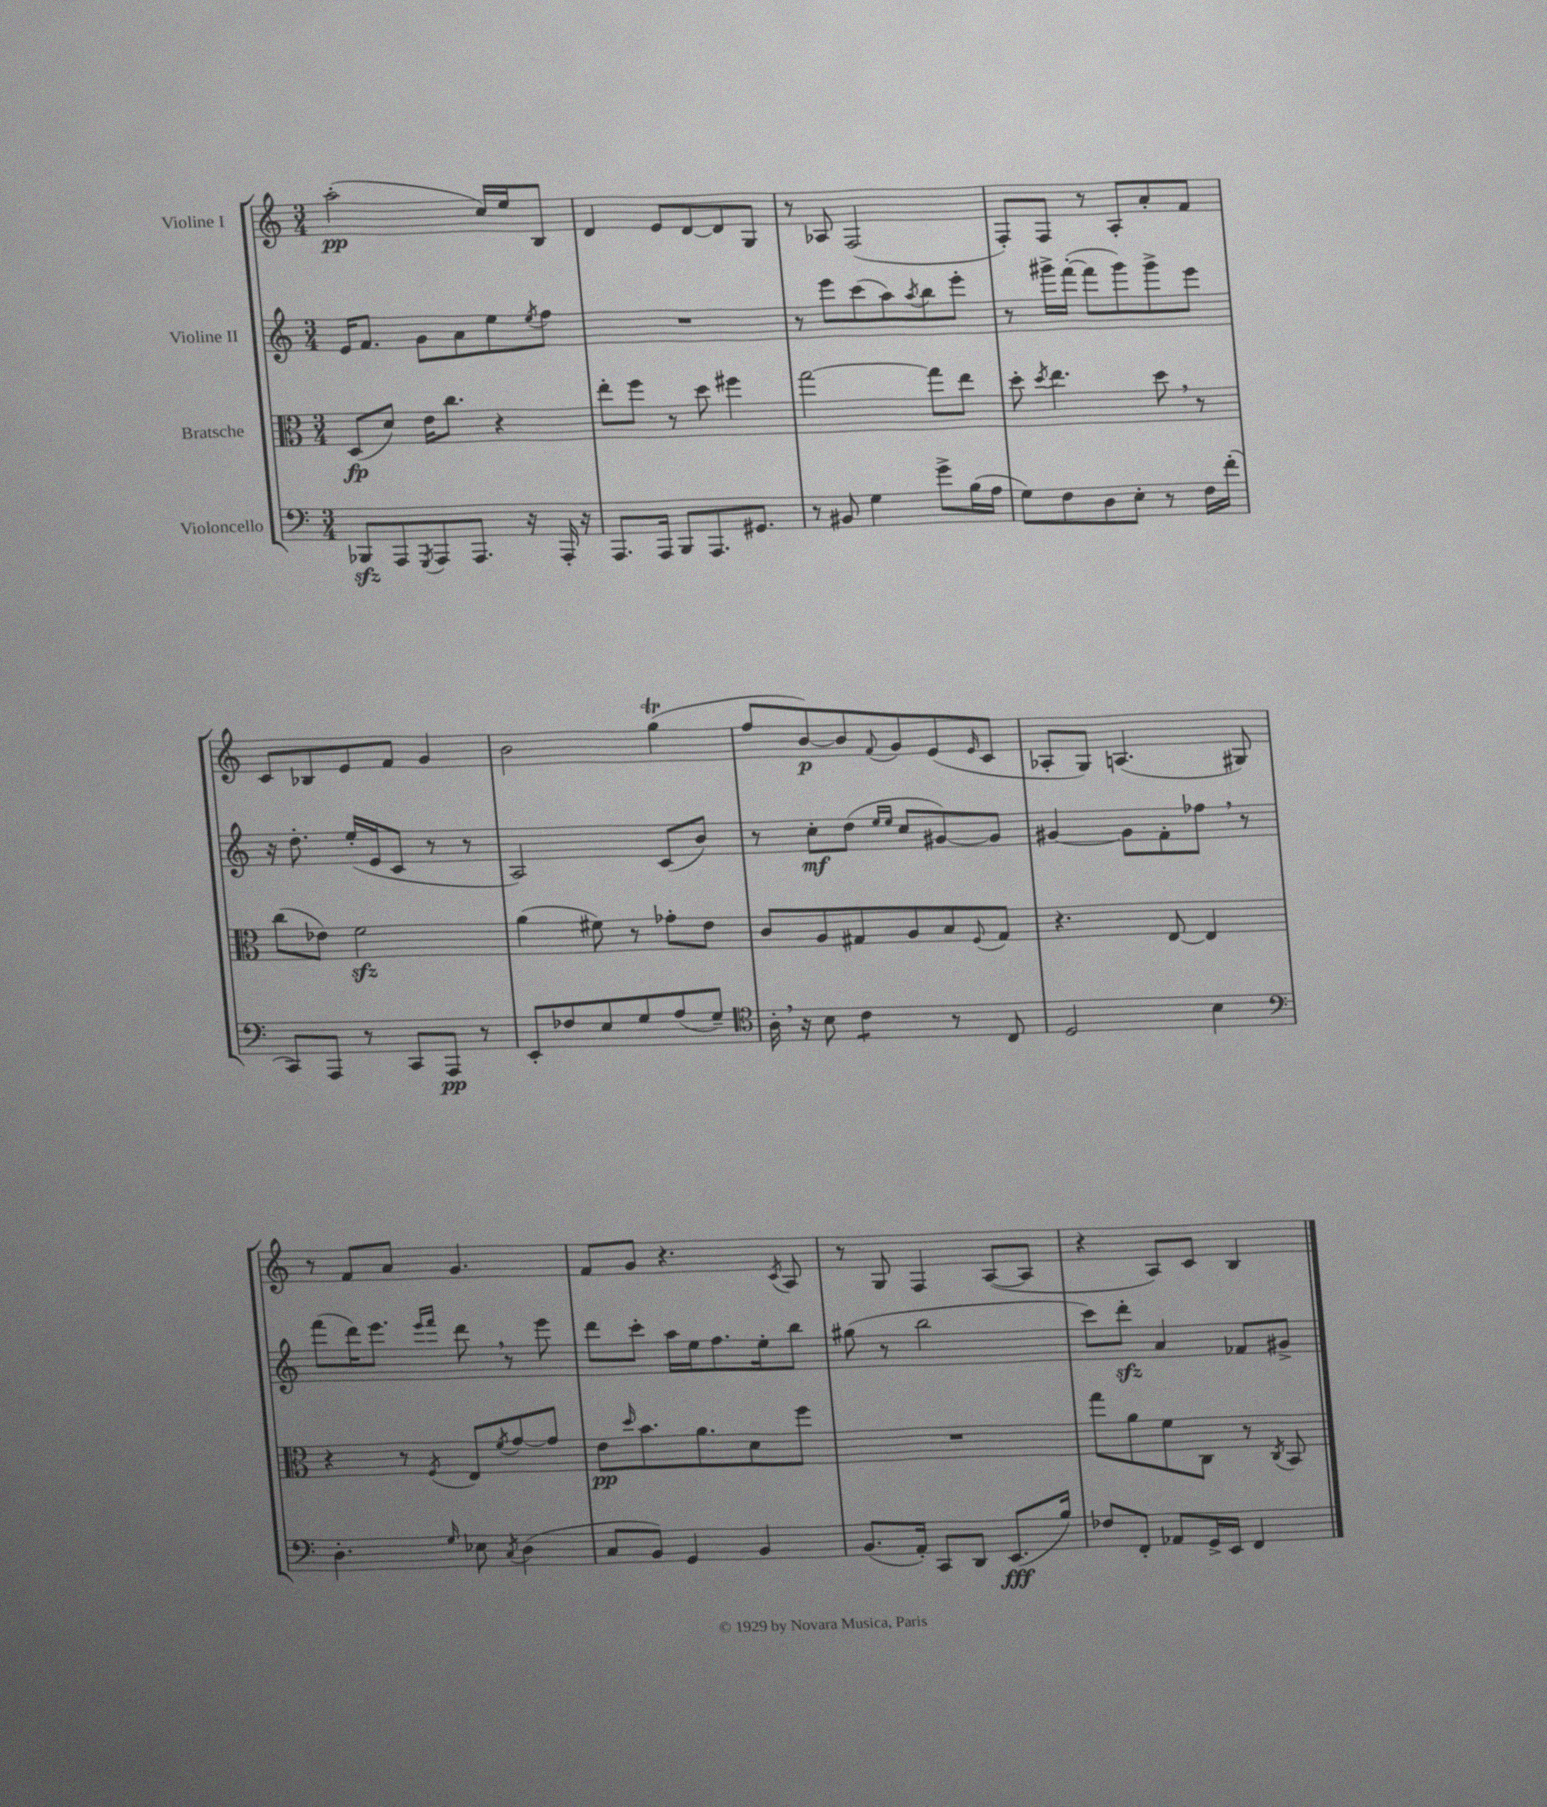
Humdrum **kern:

**kern	**kern	**kern	**kern
*staff4	*staff3	*staff2	*staff1
*clefF4	*clefC3	*clefG2	*clefG2
*k[]	*k[]	*k[]	*k[]
*M3/4	*M3/4	*M3/4	*M3/4
8BBB-/L	(8D/L	16e/LK	(2aa'\
.	.	8.f/J	.
8AAA/	8d/J)	.	.
8qGGG/	.	.	.
8AAA/	16e\LK	8g\L	.
.	8.cc\J	.	.
8.AAA/J	.	8a\	.
.	4r	8ee\	16cc/LL)
16r	.	.	16ee/J
.	.	8qee/	.
16AAA'/	.	8ff\J	8B/J
16r	.	.	.
=	=	=	=
8.AAA/L	8ee'\L	2.r	4d/
.	8ff\J	.	.
16AAA/Jk	.	.	.
8BBB/L	8r	.	8e/L
8.AAA/	8dd\	.	[8d/
.	4ff#\	.	8d/]
8.GG#/J	.	.	.
.	.	.	8G/J
=	=	=	=
8r	[2gg\	8r	8r
8BB#/	.	8eee\L	8A-/
4G\	.	(8ccc\	(2F/
.	.	8aa\)	.
.	.	8qaa/	.
8g^\L	8gg\]L	8bb\	.
(16B\L	8ee\J	8eee'\J	.
16A\JJ	.	.	.
=	=	=	=
8G\L)	8dd'\	8r	8F'/L)
.	8qdd/	.	.
8F\	4.ee\	16ggg#^\LL	8F/J
.	.	([16fff'\JJ	.
8D\	.	8fff\]L	8r
8E'\J	.	8ggg#\)	8A'/L
8r	8dd\	8ggg#^\	8a'/
16F\LL	8r	8eee\J	8f/J
(16f'\JJ	.	.	.
=	=	=	=
8CC/L)	(8cc\L	16r	8c/L
.	.	8.dd'\	.
8AAA/J	8e-\J)	.	8B-/
8r	2f\	(16ee'/LL	8e/
.	.	16e/J	.
8CC/L	.	8c/J	8f/J
8AAA/J	.	8r	4g/
8r	.	8r	.
=	=	=	=
8EE'/L	(4a\	2A/)	2b\
8F-/	.	.	.
8E/	8f#\)	.	.
8G/	8r	.	.
(8A/	8g-'\L	(8c/L	(4gg\
8G~/J)	8e\J	8b/J)	.
=	=	=	=
*clefC4	*	*	*
16A'\	8c/L	8r	8ff/L
16r	.	.	.
8B\	8A/	8cc'\L	[8b/)
4c\	8G#/	(8dd\J	8b/]
.	.	16qqee/LL	.
.	.	16qqee/JJ	8qqf/
.	8A/	8cc/L	8g/
8r	8B/	[8g#/)	(8e/
.	8qqF/	.	16qqe/
8C/	8G#/J	8g#/]J	8c/J
=	=	=	=
2D/	4.r	[4g#/	8A-'/L
.	.	.	8G/J)
.	.	8g#\]L	(4.A/
.	[8E/	8f'\	.
4B\	4E/]	8ff-\J	.
.	.	8r	8G#/)
=	=	=	=
*clefF4	*	*	*
4.D'\	4r	(8fff\L	8r
.	.	16ddd\K)	8f/L
.	.	8.eee\J	.
.	8r	.	8a/J
.	.	16qqeee/LL	.
16qqG/	8qF/	16qqfff/JJ	.
8E-\	8E/L	8ddd\	4.g/
8qC/	8qf/	.	.
(4D\	[8g/	8r	.
.	8g/]J	8eee\	.
=	=	=	=
8C/L	8e\L	8ddd\L	8f/L
.	16qqdd/	.	.
8BB/J)	8.b\	8ccc'\J	8g/J
4GG/	.	16aa\LL	4.r
.	8.a\	16ee\J	.
.	.	8.ff\	.
4BB/	8d\	.	.
.	.	16ee'\k	.
.	.	.	8qc/
.	8ff\J	8bb\J	8A/
=	=	=	=
(8.BB/L	2.r	(8gg#\	8r
.	.	8r	8G/
16AA'/Jk)	.	.	.
8CC/L	.	2bb\	4F/
8DD/J	.	.	.
(8.EE/L	.	.	([8A/L
.	.	.	8A/]J
16B/Jk)	.	.	.
=	=	=	=
8F-/L	8gg\L	8ccc\L)	4r
8FF'/J	8a\	8ddd'\J	.
8AA-/L	8f\	4a/	8A/L)
16GG^/L	8C\J	.	8c/J
16EE/JJ	.	.	.
4FF/	8r	8f-/L	4B/
.	8qC/	.	.
.	8BB/	8g#^/J	.
==	==	==	==
*-	*-	*-	*-
